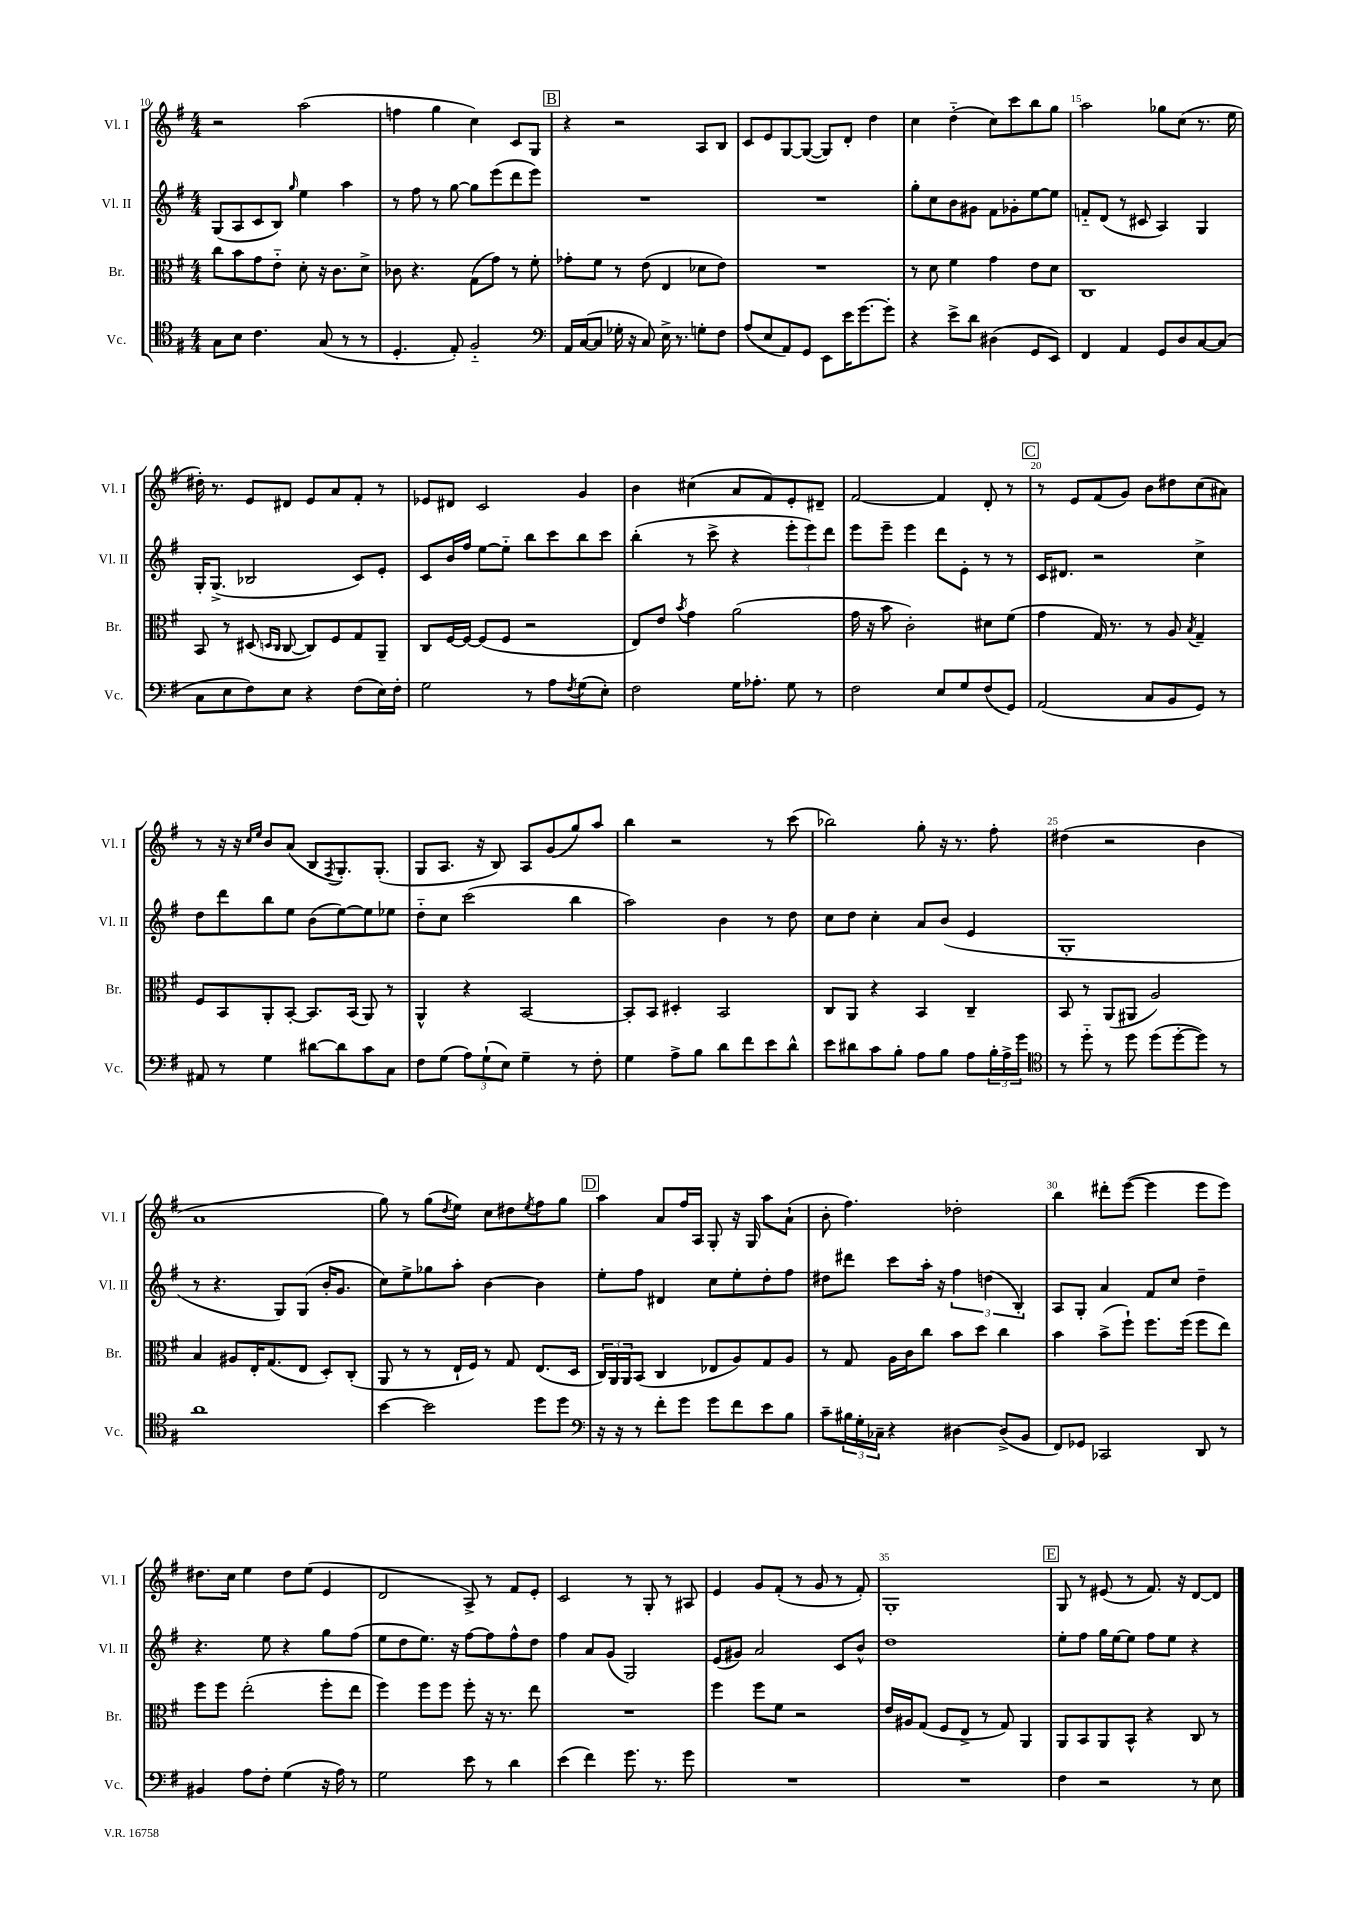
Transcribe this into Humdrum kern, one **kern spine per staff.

**kern	**kern	**kern	**kern
*staff4	*staff3	*staff2	*staff1
*clefC4	*clefC3	*clefG2	*clefG2
*k[f#]	*k[f#]	*k[f#]	*k[f#]
*M4/4	*M4/4	*M4/4	*M4/4
8G	8cc	(8G	2r
8B	8b	8A	.
4.c	8g	8c	.
.	8e'~	8B)	.
.	.	16qqgg	.
.	8d'	4ee	(2aa
(8G	16r	.	.
.	8.c	.	.
8r	.	4aa	.
8r	8d^	.	.
=	=	=	=
4.D'	8c-	8r	4ff
.	4.r	8ff#	.
.	.	8r	4gg
8E')	.	[8gg	.
2F#'~	(8G	8gg]	4cc)
.	8g)	(8eee	.
.	8r	8ddd	8c
.	8f#'	8eee)	8G
=	=	=	=
*clefF4	*	*	*
16AA	8g-'	1r	4r
([16C	.	.	.
8C]	8f#	.	.
16G-'	8r	.	2r
16r	.	.	.
8C)	(8e	.	.
16E^	4E	.	.
8.r	.	.	.
8G'	8d-	.	8A
8F#	8e)	.	8B
=	=	=	=
(8A	1r	1r	8c
8E	.	.	8e
8AA)	.	.	[8G
8GG	.	.	(8G_
8EE	.	.	8G])
16e	.	.	8d'
[8.g	.	.	.
.	.	.	4dd
8g']	.	.	.
=	=	=	=
4r	8r	8gg'	4cc
.	8d	8cc	.
8e^	4f#	8b	(4dd'~
8d	.	8g#	.
(4D#	4g	8f#	8cc)
.	.	8g-'	8ccc
8GG	8e	[8ee	8bb
8EE)	8d	8ee]	8gg
=	=	=	=
4FF#	1C	8f'~	2aa
.	.	(8d	.
4AA	.	8r	.
.	.	8c#	.
8GG	.	4A)	8gg-
8D	.	.	(8cc
[8C	.	4G	8.r
(8C]	.	.	.
.	.	.	16ee
=	=	=	=
8C	8BB	16G'	16dd#')
.	.	(8.G^	8.r
8E	8r	.	.
8F#)	(8D#	2B-	8e
.	16qqD	.	.
.	16qqC	.	.
8E	[8C	.	8d#
4r	8C])	.	8e
.	8F#	.	8a
(8F#	8G	8c)	8f#'
16E)	8AA~	8e'	8r
16F#'	.	.	.
=	=	=	=
2G	8C	8c	8e-
.	[16F#	16b	8d#
.	16F#_	16ff#	.
.	(8F#]	[8ee	2c
.	8F#	8ee'~]	.
8r	2r	8bb	.
8A	.	8ccc	.
8qF#	.	.	.
(8G	.	8bb	4g
8E')	.	8ccc	.
=	=	=	=
2F#	8E)	(4bb'	4b
.	8e	.	.
.	8qb	.	.
.	4g	8r	(4cc#
.	.	8ccc^	.
16G	(2a	4r	8a
8.A-'	.	.	.
.	.	.	8f#)
8G	.	12eee'	8e'
.	.	12eee)	.
8r	.	.	8d#~
.	.	12ddd	.
=	=	=	=
2F#	16g	8eee	[2f#
.	16r	.	.
.	8b	8eee~	.
.	2c')	4eee	.
8E	.	8ddd	4f#]
8G	.	8e'	.
(8F#	8d#	8r	8d'
8GG)	(8f#	8r	8r
=	=	=	=
(2AA	4g	16c	8r
.	.	8.d#	.
.	.	.	8e
.	16G)	2r	(8f#
.	8.r	.	.
.	.	.	8g)
8C	8r	.	8b
8BB	8A	.	8dd#
.	8qB	.	.
8GG)	4G~	4cc^	(8cc
8r	.	.	8a#)
=	=	=	=
8AA#	8F#	8dd	8r
8r	8BB	8ddd	16r
.	.	.	16r
.	.	.	16qqcc
.	.	.	16qqee
4G	8AA'	8bb	8b
.	[8BB'	8ee	(8a
[8d#	8.BB]	(8b	8B
.	.	.	8qF#
8d#]	.	[8ee)	8.G')
.	(16BB	.	.
8c	8AA)	8ee]	.
.	.	.	(8.G'
8C	8r	8ee-	.
=	=	=	=
8F#	4AA^^	8dd'~	8G
(8G	.	8cc	8.A
12A)	4r	(2ccc	.
.	.	.	16r
(12G`	.	.	.
.	.	.	8B)
12E)	.	.	.
4G~	[2BB	.	8A
.	.	.	(8g
8r	.	4bb	8gg)
8F#'	.	.	8aa
=	=	=	=
4G	8BB']	2aa)	4bb
.	8BB	.	.
8A^	4D#'	.	2r
8B	.	.	.
8d	2BB	4b	.
8f#	.	.	.
8e	.	8r	8r
8d^^	.	8dd	(8ccc
=	=	=	=
8e	8C	8cc	2bb-)
8d#	8AA	8dd	.
8c	4r	4cc'	.
8B'	.	.	.
8A	4BB	8a	8gg'
8B	.	(8b	16r
.	.	.	8.r
8A	4C~	4e	.
24B'	.	.	8ff#'
24A^	.	.	.
24g	.	.	.
=	=	=	=
*clefC4	*	*	*
8r	8BB	1G'	(4dd#
8dd'~	8r	.	.
8r	(8AA	.	2r
8dd	8AA#	.	.
(8dd	2A)	.	.
[8dd'	.	.	.
8dd])	.	.	4b
8r	.	.	.
=	=	=	=
1a	4B	8r	1a
.	.	4.r	.
.	8A#	.	.
.	16E'	.	.
.	(8.G	.	.
.	.	8G)	.
.	8E	(8G	.
.	8D')	16b'	.
.	.	8.g	.
.	(8C'	.	.
=	=	=	=
[4b	8AA	8cc)	8gg)
.	8r	8ee^	8r
2b]	8r	8gg-	(8gg
.	.	.	8qdd
.	16E`	8aa'	8ee)
.	16F#)	.	.
.	8r	[4b	8cc
.	8G	.	8dd#
.	.	.	8qee
8dd	(8.E	4b]	8ff#
8dd	.	.	8gg
.	16D	.	.
=	=	=	=
*clefF4	*	*	*
16r	24C)	8ee'	4aa
.	24AA	.	.
16r	.	.	.
.	24AA	.	.
8r	(8BB	8ff#	.
8f#'	4C	4d#	8a
8g	.	.	16ff#
.	.	.	16A
8g	8E-	8cc	8G'
8f#	8A)	8ee'	16r
.	.	.	16G
8e	8G	8dd'	8aa
8B	8A	8ff#	(8a`
=	=	=	=
8c~	8r	8dd#	8b'
24B#	8G	8ddd#	4.ff#)
24G'	.	.	.
24C-~	.	.	.
4r	16A	8ccc	.
.	16c	.	.
.	8cc	16aa'	.
.	.	16r	.
[4D#	8b	6ff#	2dd-'
.	8dd	.	.
.	.	(6dd	.
(8D#^]	4cc	.	.
.	.	6B')	.
8BB	.	.	.
=	=	=	=
8FF#)	4b	8A	4bb
8GG-	.	8G'	.
2CC-	(8b^	4a	8ddd#'
.	8ff#`)	.	([8eee
.	8.ff#	8f#	4eee]
.	.	8cc	.
.	(16ff#	.	.
8DD	8ff#	4dd~	8eee
8r	8ee)	.	8eee)
=	=	=	=
4BB#	8ff#	4.r	8.dd#
.	8ff#	.	.
.	.	.	16cc
8A	(2ee'	.	4ee
8F#'	.	8ee	.
(4G	.	4r	8dd#
.	.	.	(8ee
16r	8ff#'	8gg	4e
16A)	.	.	.
8r	8ee	(8ff#	.
=	=	=	=
2G	4ff#)	8ee	2d
.	.	8dd	.
.	8ff#	8.ee)	.
.	8ff#	.	.
.	.	16r	.
8e	8ff#'	[8ff#	8A^)
8r	16r	8ff#]	8r
.	8.r	.	.
4d	.	8ff#^^	8f#
.	8ee	8dd	8e'
=	=	=	=
(4e	1r	4ff#	2c
4f#)	.	8a	.
.	.	(8g	.
8.g	.	2G)	8r
.	.	.	8G'
8.r	.	.	.
.	.	.	8r
8g	.	.	8A#
=	=	=	=
1r	4ff#	(8e	4e
.	.	8g#)	.
.	8ff#	2a	8g
.	8f#	.	(8f#'
.	2r	.	8r
.	.	.	8g
.	.	8c	8r
.	.	8b^^	8f#')
=	=	=	=
1r	16e	1dd	1G'
.	16A#	.	.
.	(8G	.	.
.	8F#	.	.
.	8E^	.	.
.	8r	.	.
.	8G)	.	.
.	4AA	.	.
=	=	=	=
4F#	8AA	8ee'	8G
.	8BB	8ff#	8r
2r	8AA	16gg	(8e#
.	.	[16ee	.
.	8BB^^	8ee]	8r
.	4r	8ff#	8.f#)
.	.	8ee	.
.	.	.	16r
8r	8C	4r	[8d
8E	8r	.	8d]
==	==	==	==
*-	*-	*-	*-
